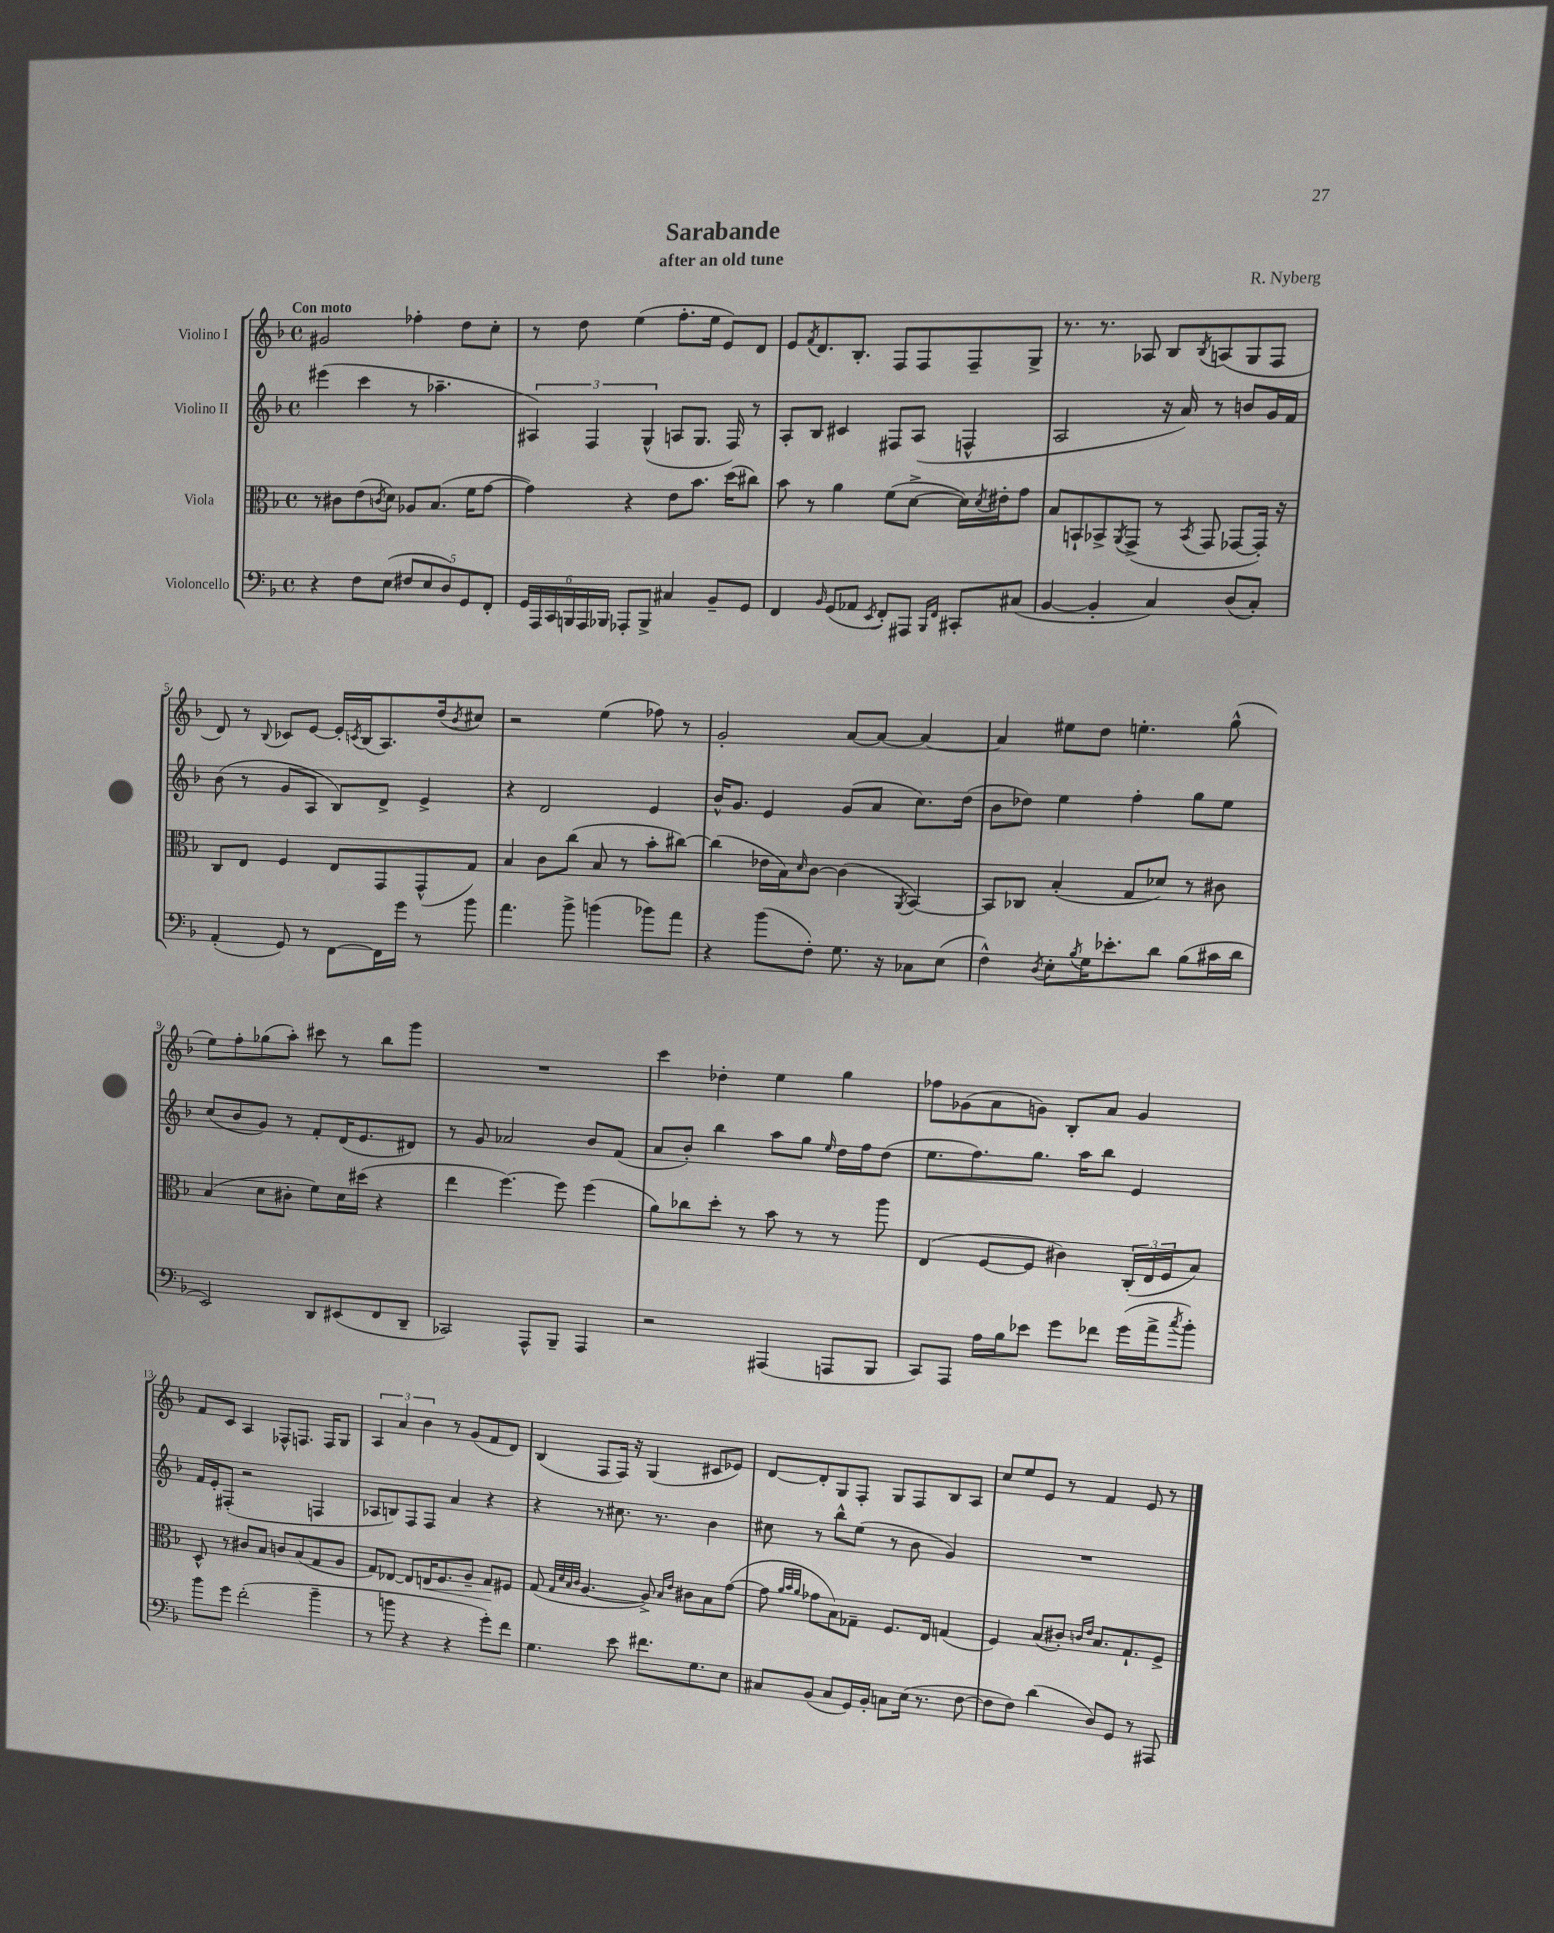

**kern	**kern	**dynam	**kern	**kern
*part4	*part3	*part3	*part2	*part1
*staff4	*staff3	*staff3	*staff2	*staff1
*I"Violoncello	*I"Viola	*	*I"Violino II	*I"Violino I
*clefF4	*clefC3	*	*clefG2	*clefG2
*k[b-]	*k[b-]	*	*k[b-]	*k[b-]
*M4/4	*M4/4	*	*M4/4	*M4/4
*met(c)	*met(c)	*	*met(c)	*met(c)
=1	=1	=1	=1	=1
!	!	!	!	!LO:TX:a:B:t=Con moto
4r	8r	.	(4eee#X\	2g#X/
.	8c#X\L	.	.	.
8F\L	(8e\	.	4ccc\	.
.	8qcn/	.	.	.
(8E\J	8d\J)	.	.	.
10F#X/L	8A-X/L	.	8r	4ff-X'\
10E/	.	.	.	.
.	(8.B-/J	.	4.aa-X~\	.
10D/)	.	.	.	.
.	.	.	.	8dd\L
10GG/	.	.	.	.
.	16f\KL	.	.	.
.	[8g\J	.	.	8cc'\J
10FF'/J	.	.	.	.
=2	=2	=2	=2	=2
24GG/LL	4g\])	.	6A#X/)	8r
24AAA/	.	.	.	.
24CC/	.	.	.	.
24BBBn/	.	.	.	8dd\
24AAA/	.	.	6F/	.
24BBB-X/JJ	.	.	.	.
8AAA-X'/L	4r	.	.	(4ee\
.	.	.	(6G^^/	.
8BBB-^/J	.	.	.	.
4C#X/	8e\L	.	8An/L	8.ff'\L
.	8.b-\J	.	8.G/J	.
.	.	.	.	16ee\Jk
8BB-~/L	.	.	.	8e/L)
.	(16dd\KL	.	16F/)	.
8GG/J	8cc#X\J)	.	8r	8d/J
=3	=3	=3	=3	=3
4FF/	8b-\	.	8A'/L	8e/L
.	.	.	.	8qf/
.	8r	.	8B-/J	8.d/
16qqBB-/	.	.	.	.
(8GG/L	4a\	.	4c#X/	.
.	.	.	.	8.B-'/J
8AA-X/J	.	.	.	.
8qEE/	.	.	.	.
8FF'/L)	(8f\L	.	8F#X/L	8F/L
8AAA#X/J	[8d^\J	.	(8A/J	8F/
16qqBBB-/LL	.	.	.	.
16qqFF/JJ	.	.	.	.
8CC#X'/L	16d\LL])	.	4Fn^^/	8F~/
.	8qd/	.	.	.
.	16e#X'\J	.	.	.
(8C#X/J	8g\J	.	.	8G^/J
=4	=4	=4	=4	=4
[4BB-/	8B-/L	.	2A/	8.r
.	8BBn`/	.	.	.
.	.	.	.	8.r
4BB-'/]	8BB-X^/	.	.	.
.	8qAA/	.	.	.
.	(8GG^/J	.	.	8A-X/
4C/)	8r	.	16r	8B-/L
.	.	.	16a/)	.
.	8qBB-/	.	.	8qB-/
.	8GG/	.	8r	(8An/
(8D/L	[8GG-X/L	.	8bn/L	8G/
8C'/J)	16GG-'/Jk])	.	16g/L	8F/J
.	16r	.	16f/JJ	.
!!LO:LB:g=z
=5	=5	=5	=5	=5
(4AA'/	8C/L	.	(8b-\	8d/)
.	8E/J	.	8r	8r
.	.	.	.	8qqB-/
8GG/)	4F/	.	8g/L	8c-X/L
8r	.	.	8A/J	[8e/J
[8FF\L	8E/L	.	8B-/L)	16e'/LL]
.	.	.	.	8qcn/
.	.	.	.	(16B-/J
16FF\L]	8GG/	.	8d^/J	8.A/)
16g\JJ	.	.	.	.
8r	(8GG^^/	.	4e^/	.
.	.	.	.	(16dd/k
.	.	.	.	8qb-/
8b-\	8G/J)	.	.	8cc#X/J)
=6	=6	=6	=6	=6
4.a\	4B-/	.	4r	2r
.	8c\L	.	2d/	.
8b-^\	(8cc\J	.	.	.
(4bn\	8B-/	.	.	(4ee\
.	8r	.	.	.
8b-X\L)	8b-'\L	.	4e/	8ff-X\)
8a\J	[8cc#X\J)	.	.	8r
=7	=7	=7	=7	=7
4r	(4cc#\]	.	16b-^^/KL	2g'/
.	.	.	8.g/J	.
(8b-\L	16e-X\LL	.	4e/	.
.	16B-\J)	.	.	.
.	16qqd/	.	.	.
8F'\J)	[8c\J	.	.	.
8.G\	(4c\]	.	(8g/L	[8a/L
.	.	.	8a/J	8a/J_
16r	.	.	.	.
.	8qAA/	.	.	.
8C-X\L	[4BB-/)	.	8.cc\L)	4a/_
(8E\J	.	.	.	.
.	.	.	(16dd\Jk	.
=8	=8	=8	=8	=8
4F^^\)	8BB-/L]	.	8b-\L	4a/]
.	8C-X/J	.	8dd-X\J)	.
8qD/	.	.	.	.
8E'\L	(4B-'/	.	4ee\	8ee#X\L
8qB-/	.	.	.	.
16G\K	.	.	.	8dd\J
8.e-X'\	.	.	.	.
.	8G/L	.	4ff'\	4.een'\
8d\J	8d-X/J)	.	.	.
(8B-\L	8r	.	8gg\L	.
16c#X\L	8c#X\	.	8ee\J	(8gg^^\
16d\JJ	.	.	.	.
!!LO:LB:g=z
=9	=9	=9	=9	=9
2EE/)	(4B-/	.	(8cc/L	8ee\L)
.	.	.	8b-/	8ff'\
.	8d\L	.	8g/J)	(8gg-X\
.	8c#X'\J	.	8r	8aa'\J)
8DD/L	8f\L)	.	8f'/L	8ccc#X\
(8EE#X/	16d\L	.	(16d/K	8r
.	(16dd#X\JJ	.	8.e/	.
8FF/	4r	.	.	8bb-\L
8DD~/J	.	.	8d#X/J)	8ggg\J
=10	=10	=10	=10	=10
2CC-X/)	4ee\	.	8r	1r
.	.	.	8g/	.
.	[4.ff\)	.	2a-X/	.
8AAA^^/L	.	.	.	.
8BBB-~/J	8ff\]	.	.	.
4AAA/	(4ff\	.	8b-/L	.
.	.	.	(8f/J	.
=11	=11	=11	=11	=11
2r	8a\L)	.	8a/L	4ccc\
.	8cc-X\	.	8b-'/J)	.
.	8dd'\J	.	4bb-\	4dd-X'\
.	8r	.	.	.
(4AAA#X/	8b-\	.	8aa\L	4ee\
.	8r	.	8gg\J	.
.	.	.	16qqee/	.
8AAAn/L	8r	.	16dd\LL	4gg\
.	.	.	16ff\J	.
8BBB-/J	8aa\	.	(8dd\J	.
=12	=12	=12	=12	=12
8CC/L)	(4E/	.	8.ee\L	8ff-X\L
8AAA/J	.	.	.	(8g-X\
.	.	.	8.ff\)	.
16A\LL	[8F/L	.	.	8a\
16B-\J	.	.	.	.
8e-X\J	8F/J]	.	8.gg\J	8gn\J)
8g\L	4c#X\)	.	.	8B-'/L
.	.	.	16aa\KL	.
8f-X\J	.	.	8bb-\J	8a/J
(16g\LL	(24C'/LL	.	4e/	4g/
.	24E/	.	.	.
16a^\J	.	.	.	.
.	24F/J	.	.	.
8qcc/	.	.	.	.
8b-'\J)	8B-/J)	.	.	.
!!LO:LB:g=z
=13	=13	=13	=13	=13
8b-\L	8D^^/	.	16f/LL	8f/L
.	.	.	16e'/J	.
8g\J	8r	.	(8F#X'/J	8c/J
(2f'\	8c#X/L	.	2r	4A/
.	8B-/J	.	.	.
.	8cn/L	.	.	8F-X^^/L
.	(8B-/	.	.	8.Fn/J
4b-~\	8G/	.	4Fn/	.
.	.	.	.	16F/KL
.	8A/J	.	.	8G/J
=14	=14	=14	=14	=14
8r	8G/L)	.	8A-X/L	6A/
8bn\	[8E-X/J	.	8Bn/)	.
.	.	.	.	6a/
4r	8E-/L]	.	8F/	.
.	.	.	.	6b-\
!	!	!LO:HP:b	!	!
.	16En/K	<	8F/J	.
.	8.F/	.	.	.
4r	.	.	4a/	8r
.	8A~/J	.	.	(8g/L
8g'\L)	8G/L	.	4r	8f/
8f\J	8F#X/J	[	.	8d/J)
=15	=15	=15	=15	=15
4.G\	(8G/	.	4r	(4B-/
.	32qqG/LLL	.	.	.
.	32qqd/	.	.	.
.	32qqB-/	.	.	.
.	32qqc/JJJ	.	.	.
.	[4.A/	.	.	.
.	.	.	8r	8F/L
8e\	.	.	8.cc#X\	16F/Jk)
.	.	.	.	16r
8.f#X\L	8A^/])	.	.	(4G/
.	.	.	8.r	.
.	16qqB-/LL	.	.	.
.	16qqe/JJ	.	.	.
.	8c#X\L	.	.	.
8.G\	.	.	.	.
.	8B-\	.	4b-\	8c#X/L
8E\J	([8g\J	.	.	8e-X/J)
=16	=16	=16	=16	=16
8C#X/L	8g\]	.	8cc#X\	[8d/L
.	32qqa/LLL	.	.	.
.	32qqb-/	.	.	.
.	32qqa/JJJ	.	.	.
(8BB-/J	8g-X\L	.	8r	8d'/]
8C#/L	8B-\)	.	8bb-^^\L	8G/
16GG/L)	8G-X~\J	.	(8ee\J	8F'/J
16BB-'/JJ	.	.	.	.
8Cn\L	8.F/L	.	8r	8G/L
(16E\Jk	.	.	8b-\	8F/
8.r	16E/Jk	.	.	.
.	(4Gn/	.	4g/)	8B-/
[8F\	.	.	.	8A/J
=17	=17	=17	=17	=17
8F\L]	4F/)	.	1r	8cc/L
8F\J)	.	.	.	8ee/
(4d\	(8B-/L	.	.	8e/J
.	8c#X'/J)	.	.	8r
.	16qqcn/LL	.	.	.
.	16qqe/JJ	.	.	.
8D/L)	8.B-/L	.	.	4f/
8GG/J	.	.	.	.
.	8.G`/	.	.	.
8r	.	.	.	8e/
8AAA#X/	8F^/J	.	.	8r
==	==	==	==	==
*-	*-	*-	*-	*-
